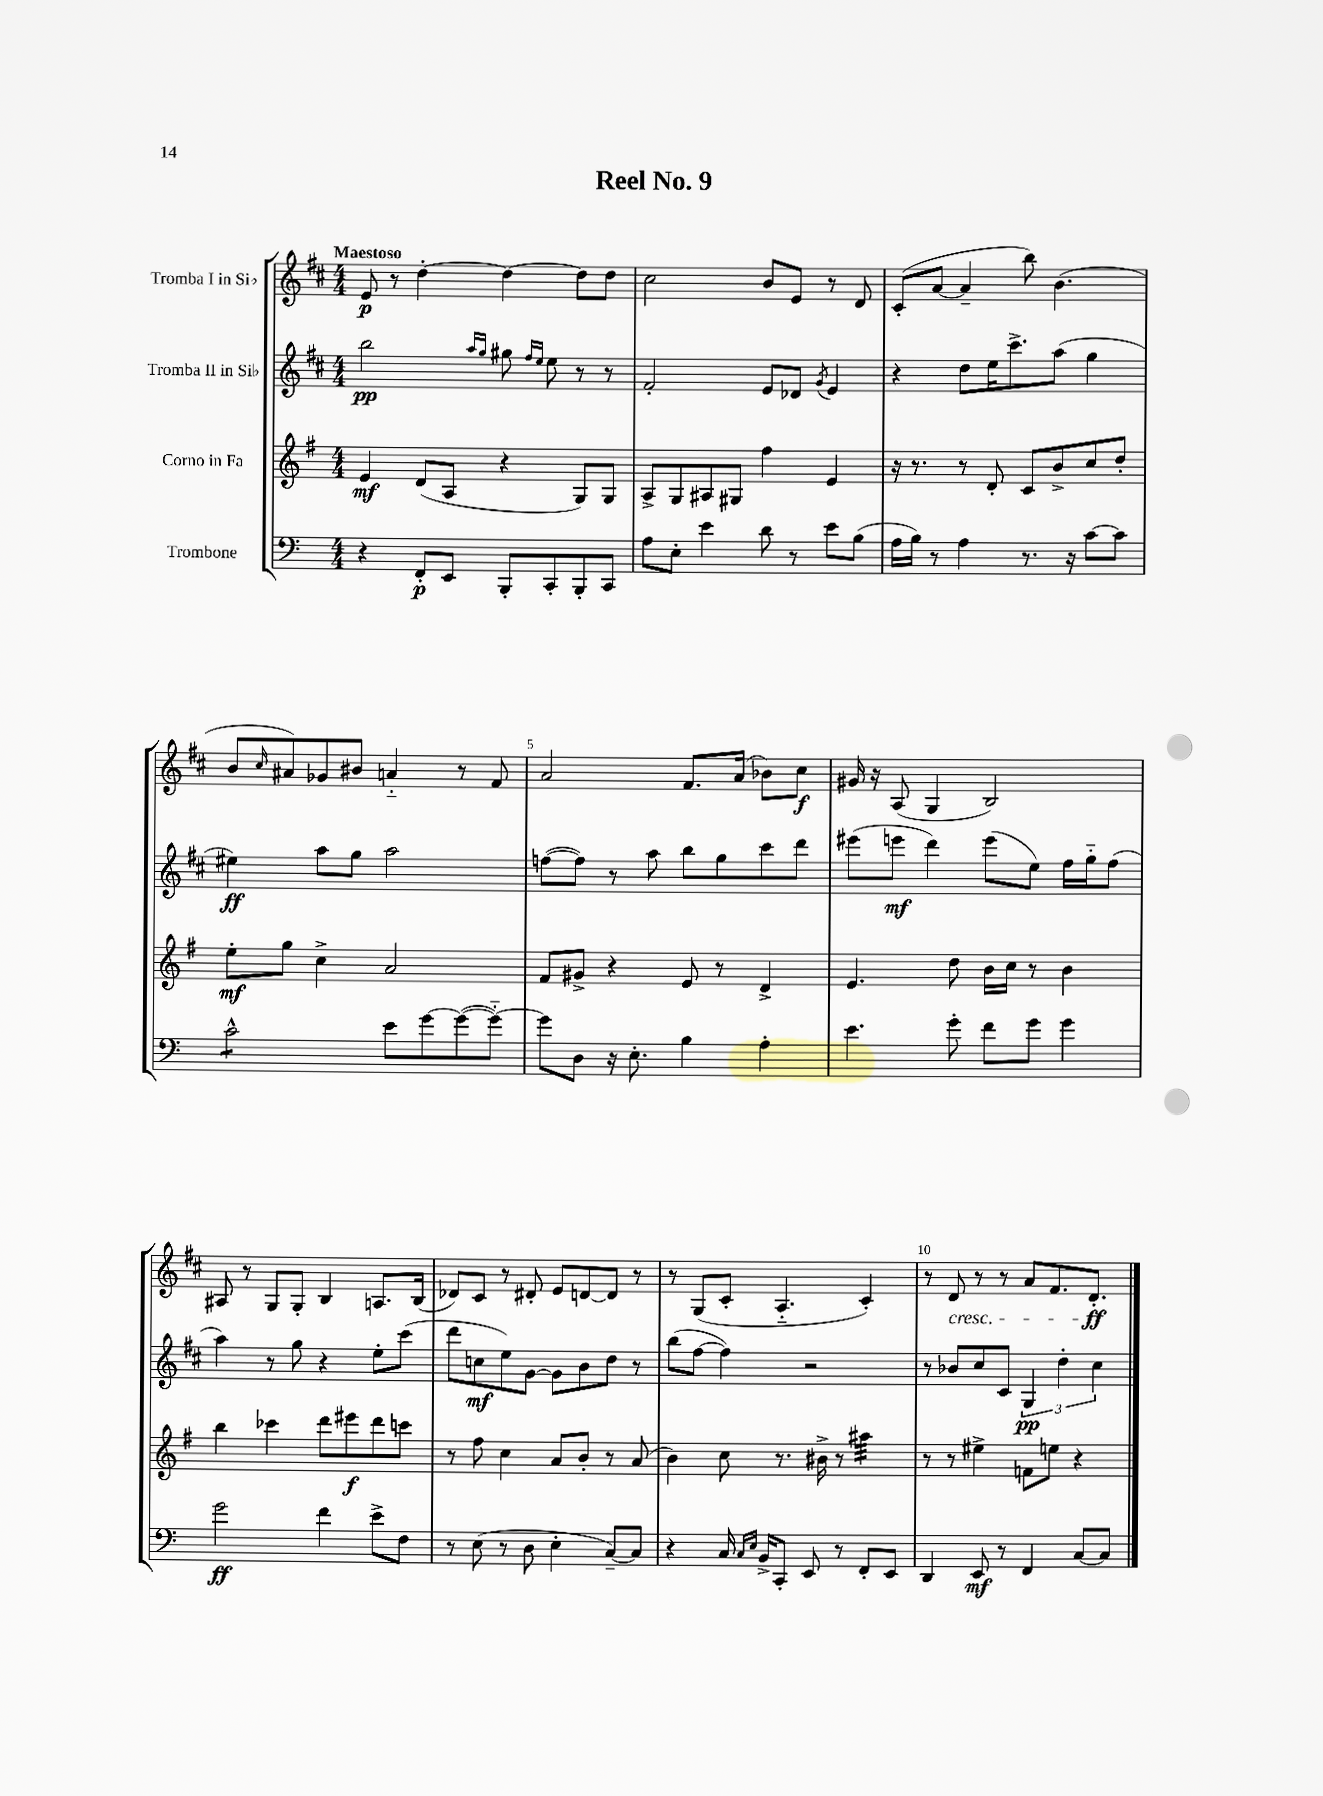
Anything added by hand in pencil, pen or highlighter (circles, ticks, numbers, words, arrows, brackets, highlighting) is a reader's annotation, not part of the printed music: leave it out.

**kern	**kern	**kern	**kern
*staff4	*staff3	*staff2	*staff1
*clefF4	*clefG2	*clefG2	*clefG2
*k[]	*k[f#]	*k[f#c#]	*k[f#c#]
*M4/4	*M4/4	*M4/4	*M4/4
4r	4e	2bb	8e
.	.	.	8r
8FF'	(8d	.	[4dd'
8EE	8A	.	.
.	.	16qqaa	.
.	.	16qqgg	.
8BBB'	4r	8gg#	4dd_
.	.	16qqff#	.
.	.	16qqee	.
8CC'	.	8ee	.
8BBB'	8G)	8r	8dd]
8CC	8G	8r	8dd
=	=	=	=
8A	8A^	2f#'	2cc#
8E'	8G	.	.
4e	8A#	.	.
.	8G#	.	.
8d	4ff#	8e	8b
8r	.	8d-	8e
.	.	8qg	.
8e	4e	4e	8r
(8B	.	.	8d
=	=	=	=
16A	16r	4r	(8c#'
16B)	8.r	.	.
8r	.	.	[8a
4A	8r	8dd	4a~]
.	8d'	16ee	.
.	.	8.ccc#^	.
8.r	8c	.	8bb)
.	8b^	(8aa	(4.b
16r	.	.	.
[8c	8cc	4gg	.
8c]	8dd'	.	.
=	=	=	=
2c^^	8ee'	4ee#)	8b
.	.	.	16qqcc#
.	8gg	.	8a#)
.	4cc^	8aa	8g-
.	.	8gg	8b#
8e	2a	2aa	4a'~
[8g	.	.	.
(8g_	.	.	8r
8g'~_)	.	.	8f#
=	=	=	=
8g]	8f#	([8ff	2a
8D	8g#^	8ff])	.
16r	4r	8r	.
8.E'	.	.	.
.	.	8aa	.
4B	8e	8bb	8.f#
.	8r	8gg	.
.	.	.	(16a
4A'	4d^	8ccc#	8b-)
.	.	8ddd	8cc#
=	=	=	=
4.e	4.e	(8eee#	16g#
.	.	.	16r
.	.	8eee	(8A
.	.	4ddd)	4G
8g'	8dd	.	.
8f	16b	(8eee	2B)
.	16cc	.	.
8g	8r	8ee)	.
4g	4b	16ff#	.
.	.	16gg'~	.
.	.	(8ff#	.
=	=	=	=
2g	4bb	4aa)	8A#
.	.	.	8r
.	4ccc-	8r	8G
.	.	8gg	8G'
4f	8ddd	4r	4B
.	8eee#	.	.
8e^	8ddd	8ee'	8.A
8F	8ccc	(8ccc#	.
.	.	.	(16B
=	=	=	=
8r	8r	8ddd	8d-)
(8E	8ff#	8cc	8c#
8r	4cc	8ee)	8r
8D	.	[8g	8d#'
4E'	8a	8g]	8e
.	8b'	8b	[8d
[8C~)	8r	8dd	8d]
8C]	(8a	8r	8r
=	=	=	=
4r	4b)	(8bb	8r
.	.	[8ff#	(8G
16C	8cc	4ff#])	8c#'
16qqC	.	.	.
16qqE	.	.	.
16BB^	.	.	.
8CC'	8.r	.	4.A'~
8EE	.	2r	.
.	16b#^	.	.
8r	8r	.	.
8FF'	4aa#	.	4c#')
8EE	.	.	.
=	=	=	=
4DD	8r	8r	8r
.	8r	8b-	8d
8EE	4ee#^	8cc#	8r
8r	.	8c#	8r
4FF	8f	6G	8a
.	8ee	.	8.f#
.	.	6dd'	.
[8C	4r	.	.
.	.	.	8.d'
.	.	6cc#	.
8C]	.	.	.
==	==	==	==
*-	*-	*-	*-
